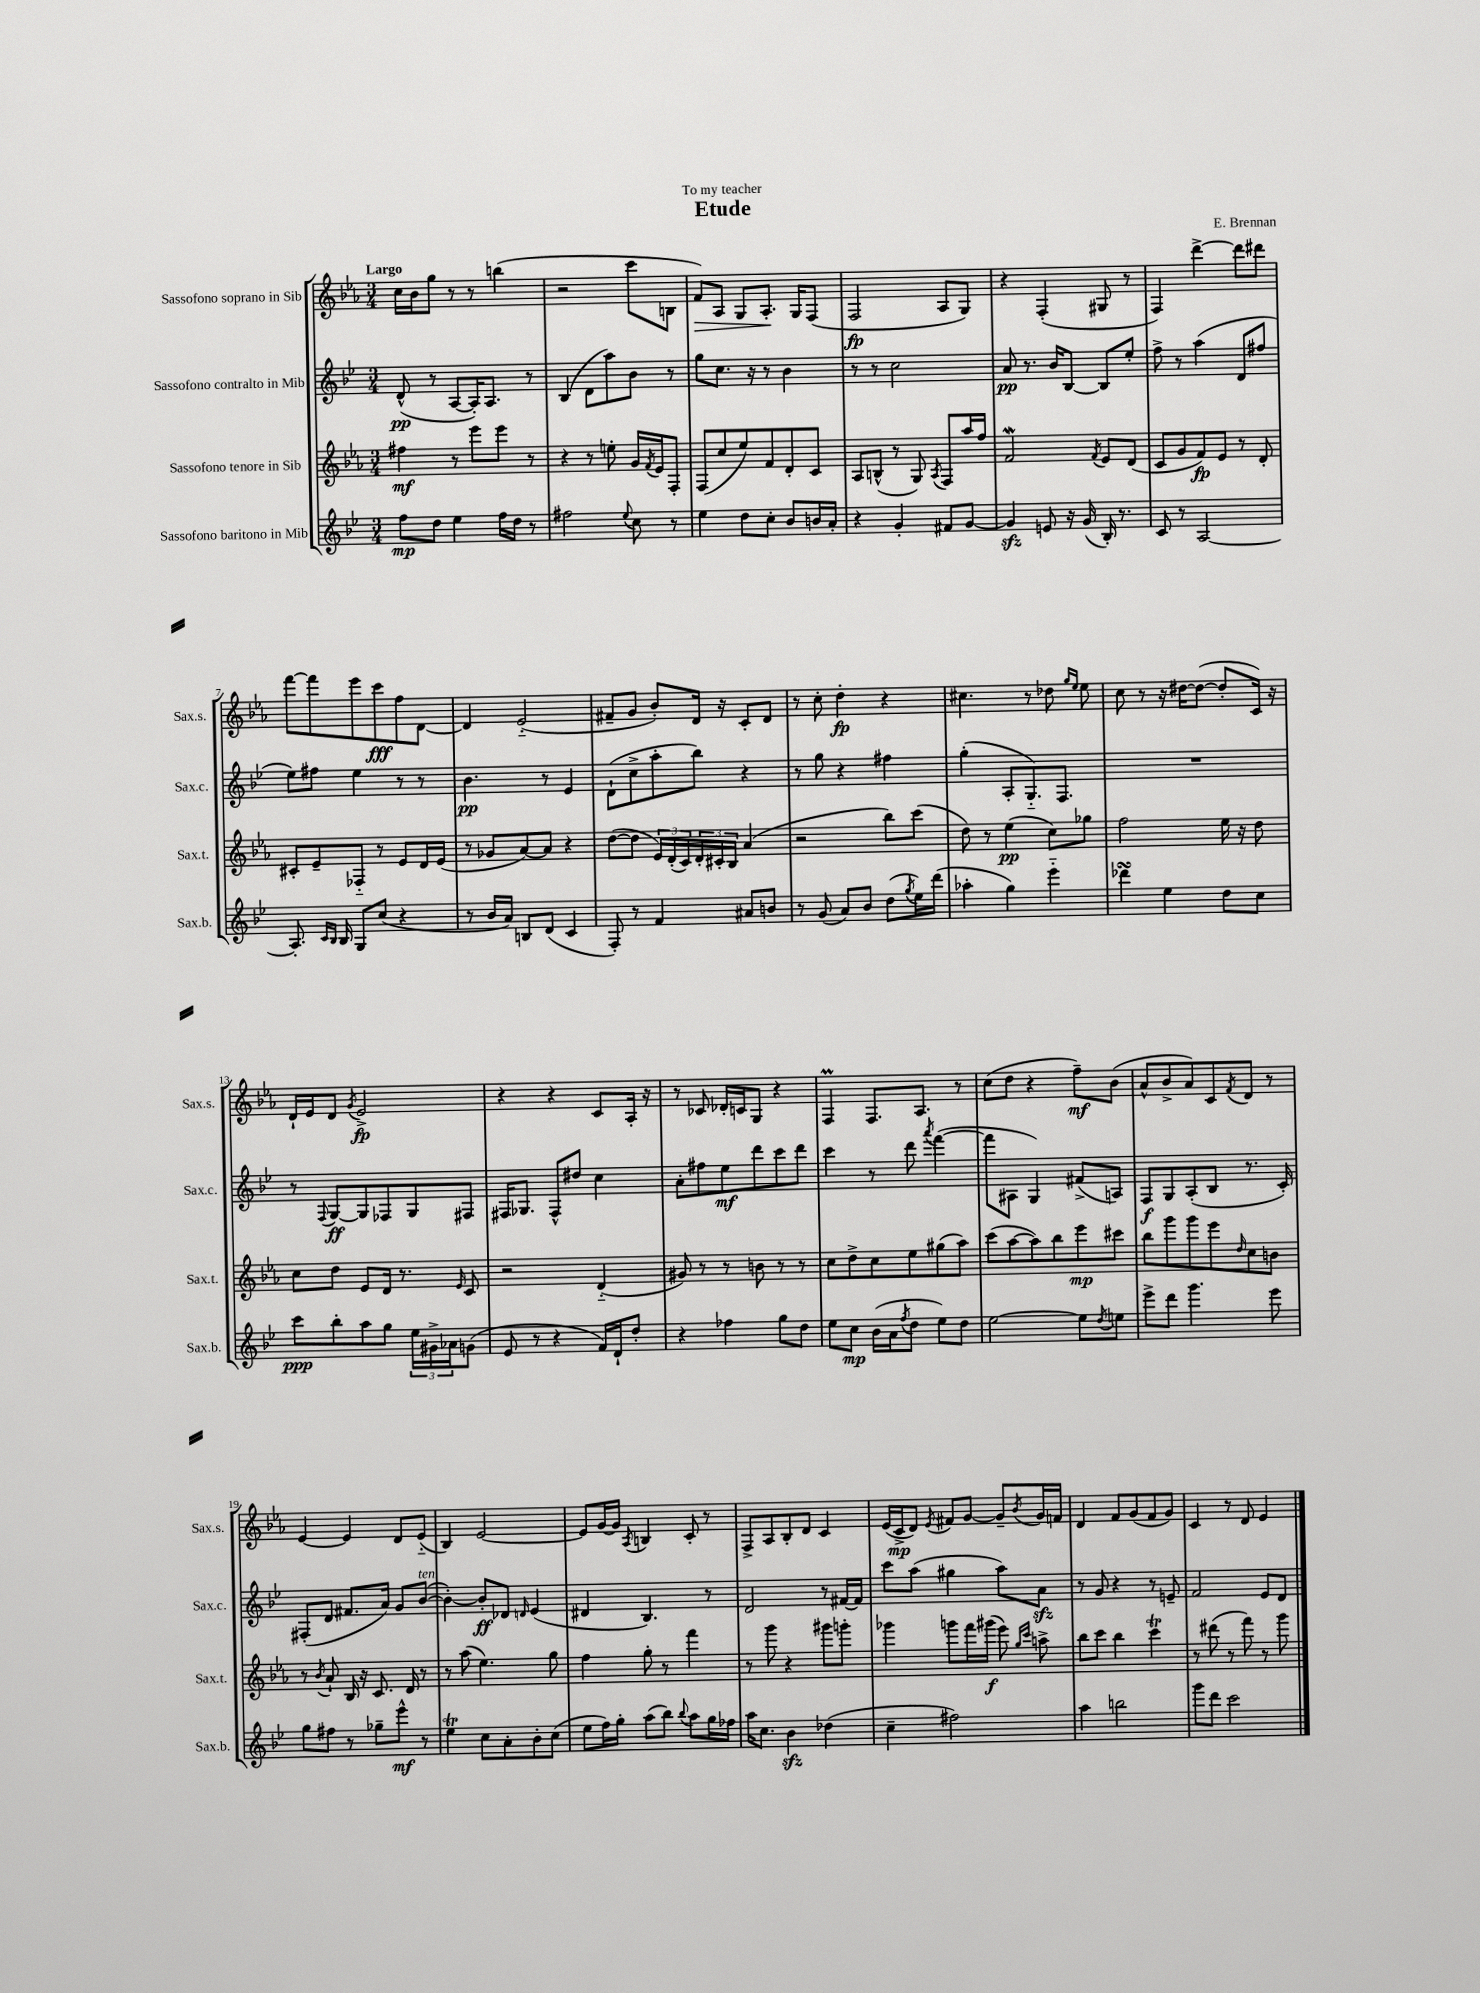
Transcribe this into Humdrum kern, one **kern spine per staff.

**kern	**kern	**kern	**kern
*staff4	*staff3	*staff2	*staff1
*clefG2	*clefG2	*clefG2	*clefG2
*k[b-e-]	*k[b-e-a-]	*k[b-e-]	*k[b-e-a-]
*M3/4	*M3/4	*M3/4	*M3/4
8ff	4ff#	(8d^^	16cc
.	.	.	16b-
8dd	.	8r	8gg
4ee-	8r	[8A	8r
.	8eee-	16A'])	8r
.	.	8.A	.
16ff	8eee-	.	(4bb
16dd	.	.	.
8r	8r	8r	.
=	=	=	=
2ff#	4r	(4B-	2r
.	8r	8d	.
.	8ee'	8aa)	.
8qqee-	.	.	.
8cc	16g	8b-	8ccc
.	8qf	.	.
.	16e-	.	.
8r	8F'	8r	8B
=	=	=	=
4ee-	(8F	8gg	8f)
.	8cc	8.cc	8A-
8dd	8ee-)	.	8G
.	.	16r	.
8cc'	8f	8r	8.A-'
8b-	8d'	4b-	.
.	.	.	16G
16b	8c	.	(8F
16a'	.	.	.
=	=	=	=
4r	8A-	8r	2F
.	(8B^^	8r	.
4g'	8r	2cc	.
.	8G)	.	.
.	8qA-	.	.
8f#	8F	.	8A-
[8g	16aa-	.	8G)
.	16ff	.	.
=	=	=	=
4g]	2f	8a	4r
.	.	8.r	.
8e	.	.	(4F'
.	.	16b-	.
16r	.	[8B-	.
(16g	.	.	.
.	8qf	.	.
16B-')	8e-	8B-]	8G#
8.r	.	.	.
.	(8d	8ee-'	8r
=	=	=	=
8c	8c	8ff^	4F)
8r	8g	8r	.
[2A	8f)	(4aa	[4ddd^
.	8e-	.	.
.	8r	8d	8ddd]
.	8d'	8ff#	8ddd#
=	=	=	=
8.A']	8c#'	8ee-)	[8fff
.	8e-~	8ff#	8fff]
16qqc	.	.	.
16qqB-	.	.	.
16B-	.	.	.
8G	8F-'~	4ee-	8eee-
(8cc	8r	.	8ccc
4r	8e-	8r	8ff
.	16d	8r	[8d
.	(16e-	.	.
=	=	=	=
8r	8r	4.b-	4d]
16b-	8g-	.	.
16a)	.	.	.
8B	[8a-)	.	(2e-'~
(8d	8a-]	8r	.
4c	4r	4e-	.
=	=	=	=
8F')	([8dd	(8d`	8f#~
8r	8dd]	8cc^	8g
4f	24e-)	8aa'	8b-')
.	(24d'	.	.
.	24c)	.	.
.	24d'	8bb-)	16d
.	24c#'	.	.
.	.	.	16r
.	24B-	.	.
8a#	(4a-	4r	8c'
8b	.	.	8d
=	=	=	=
8r	2r	8r	8r
(8g	.	8gg	8cc'
8a)	.	4r	4dd'
8b-	.	.	.
(8dd	8bb-)	4ff#	4r
8qgg	.	.	.
16ee-)	(8ccc	.	.
(16ddd	.	.	.
=	=	=	=
4aa-'	8dd)	(4gg'	4.cc#
.	8r	.	.
4gg)	(4ee-	8A'	.
.	.	8.G'~)	8r
4eee-'~	8cc)	.	8dd-
.	.	8.F	.
.	.	.	16qqgg
.	.	.	16qqee-
.	8gg-	.	8ee-
=	=	=	=
4ddd-	2ff	2.r	8cc
.	.	.	8r
4ee-	.	.	16r
.	.	.	[16dd#
.	.	.	(8dd#_
8dd	16ee-	.	8dd#']
.	16r	.	.
8cc	8dd	.	16c)
.	.	.	16r
=	=	=	=
8ccc	8cc	8r	16d`
.	.	.	16e-
.	.	8qqF	.
8bb-'	8dd	[8G	8d
.	.	.	8qg
8aa	8e-	8G]	2e-^
8gg	16d	8F-	.
.	8.r	.	.
24ee-	.	8G	.
24g#^	.	.	.
24a-	.	.	.
.	16qqe-	.	.
(8g	8c	8F#	.
=	=	=	=
8e-	2r	16F#	4r
.	.	8.G-	.
8r	.	.	.
4r	.	8F#^^	4r
.	.	8dd#	.
16f)	(4d'~	4cc	8c
16d`	.	.	.
8dd'	.	.	16A-'
.	.	.	16r
=	=	=	=
4r	8g#)	8a'	8r
.	8r	8ff#	8c-
4ff-	8r	8ee-	16d-'
.	.	.	16c
.	8b	8ddd	8G
8gg	8r	8ccc	4r
8dd	8r	8ddd	.
=	=	=	=
8ee-	8cc	4ccc	4F
8cc	8dd^	.	.
(16b-	8cc	8r	8.F
16a	.	.	.
8qff	.	.	.
8dd	8ee-	8ddd	.
.	.	.	8.A-
.	.	8qaaa	.
8ee-)	(8gg#	([4fff	.
8dd	8aa-)	.	8r
=	=	=	=
[2ee-	(8ccc	8fff]	(8cc
.	[8aa-	8A#	8dd
.	8aa-])	4G)	4r
.	8bb-	.	.
8ee-]	8eee-	(8f#^	8ff~)
8qdd	.	.	.
8ee	8ccc#	8A)	(8b-
=	=	=	=
8eee-^	8bb-	8F	8a-^^
8ddd	8ggg	8G	8b-^
4.ggg	8ggg	(8A'	8a-)
.	8eee-	8B-	8c
.	16qqdd	.	8qf
.	8cc	8.r	8d
8eee-	8b	.	8r
.	.	16c')	.
=	=	=	=
8gg	8r	(8F#'	[4e-
.	8qb-	.	.
8ff#	8a-`	8d	.
8r	16B-	8.f#	4e-]
.	16r	.	.
8gg-~	8.c	.	.
.	.	16a)	.
8eee-^^	.	8g	8d
.	16d	.	.
8r	8r	([8b-	(8e-'~
=	=	=	=
4ee-	8r	4b-'_)	4B-)
.	(8aa-	.	.
8cc	4.ee-)	8b-']	[2e-
8a'	.	8d-	.
.	.	16qqd	.
8b-'	.	(4e-	.
(8cc	8gg	.	.
=	=	=	=
8ee-	4ff	4d#	8e-]
16ff)	.	.	[16g
16gg'	.	.	16g]
.	.	.	8qA-
(8aa	8gg'	4.B-)	4B
8bb-)	8r	.	.
8qqbb-	.	.	.
8aa	4fff	.	8c'
16gg	.	8r	8r
16ff-	.	.	.
=	=	=	=
16aa	8r	2d	8F^
8.cc	.	.	.
.	8ggg	.	8A-
4b-	4r	.	8B-'
.	.	.	8d
(4dd-	8ggg#	8r	4c
.	8ggg'	[16f#	.
.	.	16f#]	.
=	=	=	=
4cc~	4ggg-	8ccc	(16e-
.	.	.	16c^
.	.	(8aa	8d)
.	.	.	8qe-
2ff#)	8ggg	4gg#	8f#
.	16fff	.	[8g
.	(16ggg#	.	.
.	8eee-)	8aa)	8g~]
.	16qqgg	.	.
.	16qqccc	.	8qb-
.	8aa^	8a	16g
.	.	.	16f
=	=	=	=
4aa	8bb-	8r	4d
.	8ccc	8g	.
2bb	4bb-	4r	8f
.	.	.	(8g
.	4ccc	8r	8f
.	.	8e~	8g)
=	=	=	=
8ggg	8r	2f	4c
8ddd	(8ddd#	.	.
2ccc	8r	.	8r
.	8fff)	.	8d
.	8r	8e-	4e-
.	8ggg	8d	.
==	==	==	==
*-	*-	*-	*-
